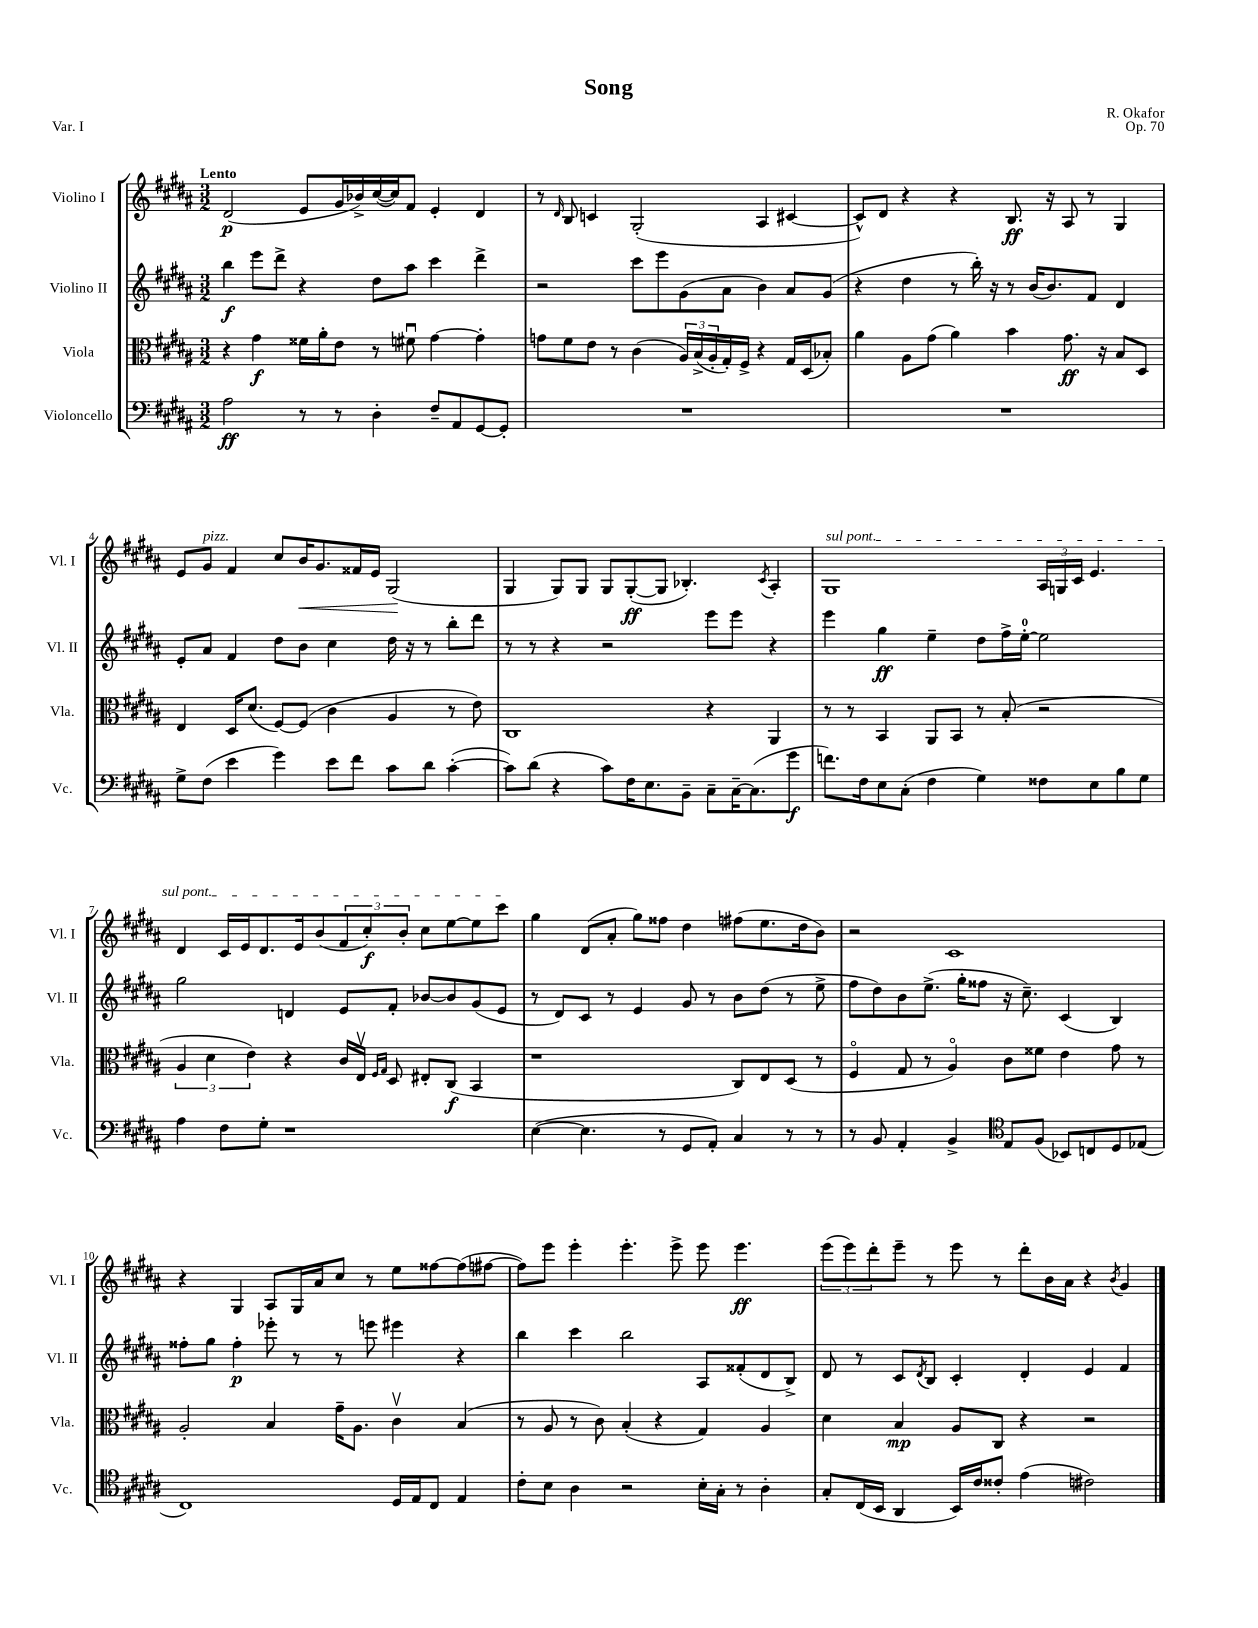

**kern	**dynam	**kern	**dynam	**kern	**dynam	**kern	**dynam
*part4	*part4	*part3	*part3	*part2	*part2	*part1	*part1
*staff4	*staff4	*staff3	*staff3	*staff2	*staff2	*staff1	*staff1
*I"Violoncello	*	*I"Viola	*	*I"Violino II	*	*I"Violino I	*
*I'Vc.	*	*I'Vla.	*	*I'Vl. II	*	*I'Vl. I	*
*clefF4	*	*clefC3	*	*clefG2	*	*clefG2	*
*k[f#c#g#d#a#]	*	*k[f#c#g#d#a#]	*	*k[f#c#g#d#a#]	*	*k[f#c#g#d#a#]	*
*M3/2	*	*M3/2	*	*M3/2	*	*M3/2	*
=1	=1	=1	=1	=1	=1	=1	=1
!	!	!	!	!	!	!LO:TX:a:B:t=Lento	!
2A#\	ff	4r	.	4bb\	f	(2d#/	p
.	.	4g#\	f	8eee\L	.	.	.
.	.	.	.	8ddd#^\J	.	.	.
8r	.	16f##X\LL	.	4r	.	8e/L	.
.	.	16a#'\J	.	.	.	.	.
8r	.	8e\J	.	.	.	16g#/L	.
.	.	.	.	.	.	16b-X^/)	.
4D#'\	.	8r	.	8dd#\L	.	([16cc#/	.
.	.	.	.	.	.	16cc#/J])	.
.	.	8f#Xu\	.	8aa#\J	.	8f#/J	.
8F#~/L	.	[4g#\	.	4ccc#\	.	4e'/	.
8AA#/	.	.	.	.	.	.	.
[8GG#/	.	4g#'\]	.	4ddd#^\	.	4d#/	.
8GG#'/J]	.	.	.	.	.	.	.
=2	=2	=2	=2	=2	=2	=2	=2
1.r	.	8gn\L	.	2r	.	8r	.
.	.	.	.	.	.	16qqd#/	.
.	.	8f#\	.	.	.	8B/	.
.	.	8e\J	.	.	.	4cn/	.
.	.	8r	.	.	.	.	.
.	.	(4c#\	.	8ccc#\L	.	(2G#'/	.
.	.	.	.	8eee\	.	.	.
.	.	24A#/LL)	.	(8g#\	.	.	.
.	.	(24B^/	.	.	.	.	.
.	.	24A#'/	.	.	.	.	.
.	.	16G#'/)	.	8a#\J	.	.	.
.	.	16F#^/JJ	.	.	.	.	.
.	.	4r	.	4b\)	.	4A#/	.
.	.	16G#/LL	.	8a#/L	.	[4c#X/	.
.	.	(16D#/J	.	.	.	.	.
.	.	8B-X'/J)	.	(8g#/J	.	.	.
=3	=3	=3	=3	=3	=3	=3	=3
1.r	.	4a#\	.	4r	.	8c#^^/L])	.
.	.	.	.	.	.	8d#/J	.
.	.	8A#\L	.	4dd#\	.	4r	.
.	.	(8g#\J	.	.	.	.	.
.	.	4a#\)	.	8r	.	4r	.
.	.	.	.	16bb'\)	.	.	.
.	.	.	.	16r	.	.	.
.	.	4b\	.	8r	.	8.B/	ff
.	.	.	.	(16b/KL	.	.	.
.	.	.	.	8.b/)	.	16r	.
.	.	8.g#\	ff	.	.	8A#/	.
.	.	.	.	8f#/J	.	8r	.
.	.	16r	.	.	.	.	.
.	.	8B/L	.	4d#/	.	4G#/	.
.	.	8D#/J	.	.	.	.	.
!!LO:LB:g=z
=4	=4	=4	=4	=4	=4	=4	=4
8G#^\L	.	4E/	.	8e'/L	.	8e/L	.
!	!	!	!	!	!	!LO:TX:a:i:t=pizz.	!
(8F#\J	.	.	.	8a#/J	.	8g#/J	.
4e\	.	16D#/KL	.	4f#/	.	4f#/	.
.	.	(8.d#/J	.	.	.	.	.
4g#\)	.	[8F#/L)	.	8dd#\L	.	8cc#/L	.
!	!	!	!	!	!	!	!LO:HP:b
.	.	(8F#/J]	.	8b\J	.	16b/K	<
.	.	.	.	.	.	8.g#/	.
8e\L	.	4c#\	.	4cc#\	.	.	.
8f#\J	.	.	.	.	.	16f##X/L	.
.	.	.	.	.	.	16e/JJ	.
8c#\L	.	4A#/	.	16dd#\	.	(2G#/	.
.	.	.	.	16r	.	.	.
8d#\J	.	.	.	8r	.	.	.
([4c#'\	.	8r	.	8bb'\L	.	.	.
.	.	8e\)	.	8ddd#\J	.	.	.
.	.	.	.	.	.	.	[
=5	=5	=5	=5	=5	=5	=5	=5
8c#\L])	.	1C#	.	8r	.	4G#/	.
(8d#\J	.	.	.	8r	.	.	.
4r	.	.	.	4r	.	8G#/L)	.
.	.	.	.	.	.	8G#/J	.
8c#\L)	.	.	.	2r	.	8G#/L	.
16F#\K	.	.	.	.	.	([8G#'/	ff
8.E\	.	.	.	.	.	.	.
.	.	.	.	.	.	8G#/J]	.
8BB~\J	.	.	.	.	.	4.B-X'/)	.
8C#~\L	.	4r	.	8eee\L	.	.	.
[16C#~\K	.	.	.	8eee\J	.	.	.
(8.C#\]	.	.	.	.	.	.	.
.	.	.	.	.	.	8qc#/	.
.	.	4AA#/	.	4r	.	4A#'/	.
8g#\J	f	.	.	.	.	.	.
=6	=6	=6	=6	=6	=6	=6	=6
!	!	!	!	!	!	!LO:TX:a:i:t=sul pont.	!
8.fn\L)	.	8r	.	4eee\	.	1G#	.
.	.	8r	.	.	.	.	.
16F#\k	.	.	.	.	.	.	.
8E\	.	4BB/	.	4gg#\	ff	.	.
(8C#'\J	.	.	.	.	.	.	.
4F#\	.	8AA#/L	.	4ee~\	.	.	.
.	.	8BB/J	.	.	.	.	.
4G#\)	.	8r	.	8dd#\L	.	.	.
.	.	(8B'/	.	16ff#^\L	.	.	.
.	.	.	.	[16ee'\JJ	.	.	.
8F##X\L	.	2r	.	2ee\]	.	24A#/LL	.
.	.	.	.	.	.	24Gn/	.
.	.	.	.	.	.	24c#/JJ	.
8E\	.	.	.	.	.	4.e/	.
8B\	.	.	.	.	.	.	.
8G#\J	.	.	.	.	.	.	.
!!LO:LB:g=z
=7	=7	=7	=7	=7	=7	=7	=7
4A#\	.	6A#/	.	2gg#\	.	4d#/	.
.	.	6d#\	.	.	.	.	.
8F#\L	.	.	.	.	.	16c#/LL	.
.	.	.	.	.	.	16e/J	.
.	.	6e\)	.	.	.	.	.
8G#'\J	.	.	.	.	.	8.d#/	.
1r	.	4r	.	4dn/	.	.	.
.	.	.	.	.	.	16e/k	.
.	.	.	.	.	.	(8b/	.
.	.	16c#/LL	.	8e/L	.	12f#/	.
.	.	16Ev/JJ	.	.	.	.	.
.	.	.	.	.	.	12cc#'/)	f
.	.	16qqF#/LL	.	.	.	.	.
.	.	16qqG#/JJ	.	.	.	.	.
.	.	8D#/	.	8f#'/J	.	.	.
.	.	.	.	.	.	12b'/J	.
.	.	8E#X'/L	.	[8b-X/L	.	8cc#\L	.
.	.	(8C#/J	f	8b-/]	.	[8ee\	.
.	.	4BB/	.	(8g#/	.	8ee\]	.
.	.	.	.	8e/J	.	8ccc#\J	.
=8	=8	=8	=8	=8	=8	=8	=8
([4E\	.	1r	.	8r	.	4gg#\	.
.	.	.	.	8d#/L)	.	.	.
4.E\]	.	.	.	8c#/J	.	(8d#/L	.
.	.	.	.	8r	.	8a#'/J	.
.	.	.	.	4e/	.	8gg#\L)	.
8r	.	.	.	.	.	8ff##X\J	.
8GG#/L	.	.	.	8g#/	.	4dd#\	.
8AA#'/J)	.	.	.	8r	.	.	.
4C#/	.	8C#/L)	.	8b\L	.	(8ff#X\L	.
.	.	8E/	.	(8dd#\J	.	8.ee\	.
8r	.	(8D#/J	.	8r	.	.	.
.	.	.	.	.	.	16dd#\k	.
8r	.	8r	.	8ee^\	.	8b\J)	.
=9	=9	=9	=9	=9	=9	=9	=9
8r	.	4F#/	.	8ff#\L	.	2r	.
8BB/	.	.	.	8dd#\)	.	.	.
4AA#'/	.	8G#/	.	8b\	.	.	.
.	.	8r	.	(8.ee^\J	.	.	.
4BB^/	.	4A#/)	.	.	.	1c#	.
.	.	.	.	16gg#'\KL	.	.	.
.	.	.	.	8ff##X\J	.	.	.
*clefC4	*	*	*	*	*	*	*
8E/L	.	8c#\L	.	16r	.	.	.
.	.	.	.	8.cc#~\)	.	.	.
(8F#/J	.	8f##X\J	.	.	.	.	.
8BB-X/L)	.	4e\	.	(4c#/	.	.	.
8Cn/	.	.	.	.	.	.	.
8D#/	.	8g#\	.	4B/)	.	.	.
(8E-X/J	.	8r	.	.	.	.	.
!!LO:LB:g=z
=10	=10	=10	=10	=10	=10	=10	=10
1C#)	.	2A#'/	.	8ff##X'\L	.	4r	.
.	.	.	.	8gg#\J	.	.	.
.	.	.	.	4ff##'\	p	4G#/	.
.	.	4B/	.	8eee-X'\	.	8A#/L	.
.	.	.	.	8r	.	16G#/L	.
.	.	.	.	.	.	16a#/J	.
.	.	16g#~\KL	.	8r	.	8cc#/J	.
.	.	8.A#\J	.	.	.	.	.
.	.	.	.	8eeen\	.	8r	.
16D#/LL	.	4c#v\	.	4eee#X\	.	8ee\L	.
16E/J	.	.	.	.	.	.	.
8C#/J	.	.	.	.	.	[8ff##X\	.
4E/	.	(4B/	.	4r	.	(8ff##\]	.
.	.	.	.	.	.	[8ff#X\J	.
=11	=11	=11	=11	=11	=11	=11	=11
8c#'\L	.	8r	.	4bb\	.	8ff#\L])	.
8B\J	.	8A#/	.	.	.	8eee\J	.
4A#\	.	8r	.	4ccc#\	.	4eee'\	.
.	.	8c#\)	.	.	.	.	.
2r	.	(4B'/	.	2bb\	.	4.eee'\	.
.	.	4r	.	.	.	.	.
.	.	.	.	.	.	8eee^\	.
16B'\LL	.	4G#/)	.	8A#/L	.	8eee\	.
16G#'\JJ	.	.	.	.	.	.	.
8r	.	.	.	(8f##X'/	.	4.eee\	ff
4A#'\	.	4A#/	.	8d#/	.	.	.
.	.	.	.	8B^/J)	.	.	.
=12	=12	=12	=12	=12	=12	=12	=12
8G#'/L	.	4d#\	.	8d#/	.	(12eee\L	.
.	.	.	.	.	.	12eee\)	.
(16C#/L	.	.	.	8r	.	.	.
.	.	.	.	.	.	12ddd#'\	.
16BB/JJ	.	.	.	.	.	.	.
4AA#/	.	4B/	mp	8c#/L	.	8eee~\J	.
.	.	.	.	8qd#/	.	.	.
.	.	.	.	8B/J	.	8r	.
16BB/LL)	.	8A#/L	.	4c#'/	.	8eee\	.
16c#/J	.	.	.	.	.	.	.
8c##X'/J	.	8C#/J	.	.	.	8r	.
(4e\	.	4r	.	4d#'/	.	8ddd#'\L	.
.	.	.	.	.	.	16b\L	.
.	.	.	.	.	.	16a#\JJ	.
2c#X\)	.	2r	.	4e/	.	4r	.
.	.	.	.	.	.	8qb/	.
.	.	.	.	4f#/	.	4g#/	.
==	==	==	==	==	==	==	==
*-	*-	*-	*-	*-	*-	*-	*-
